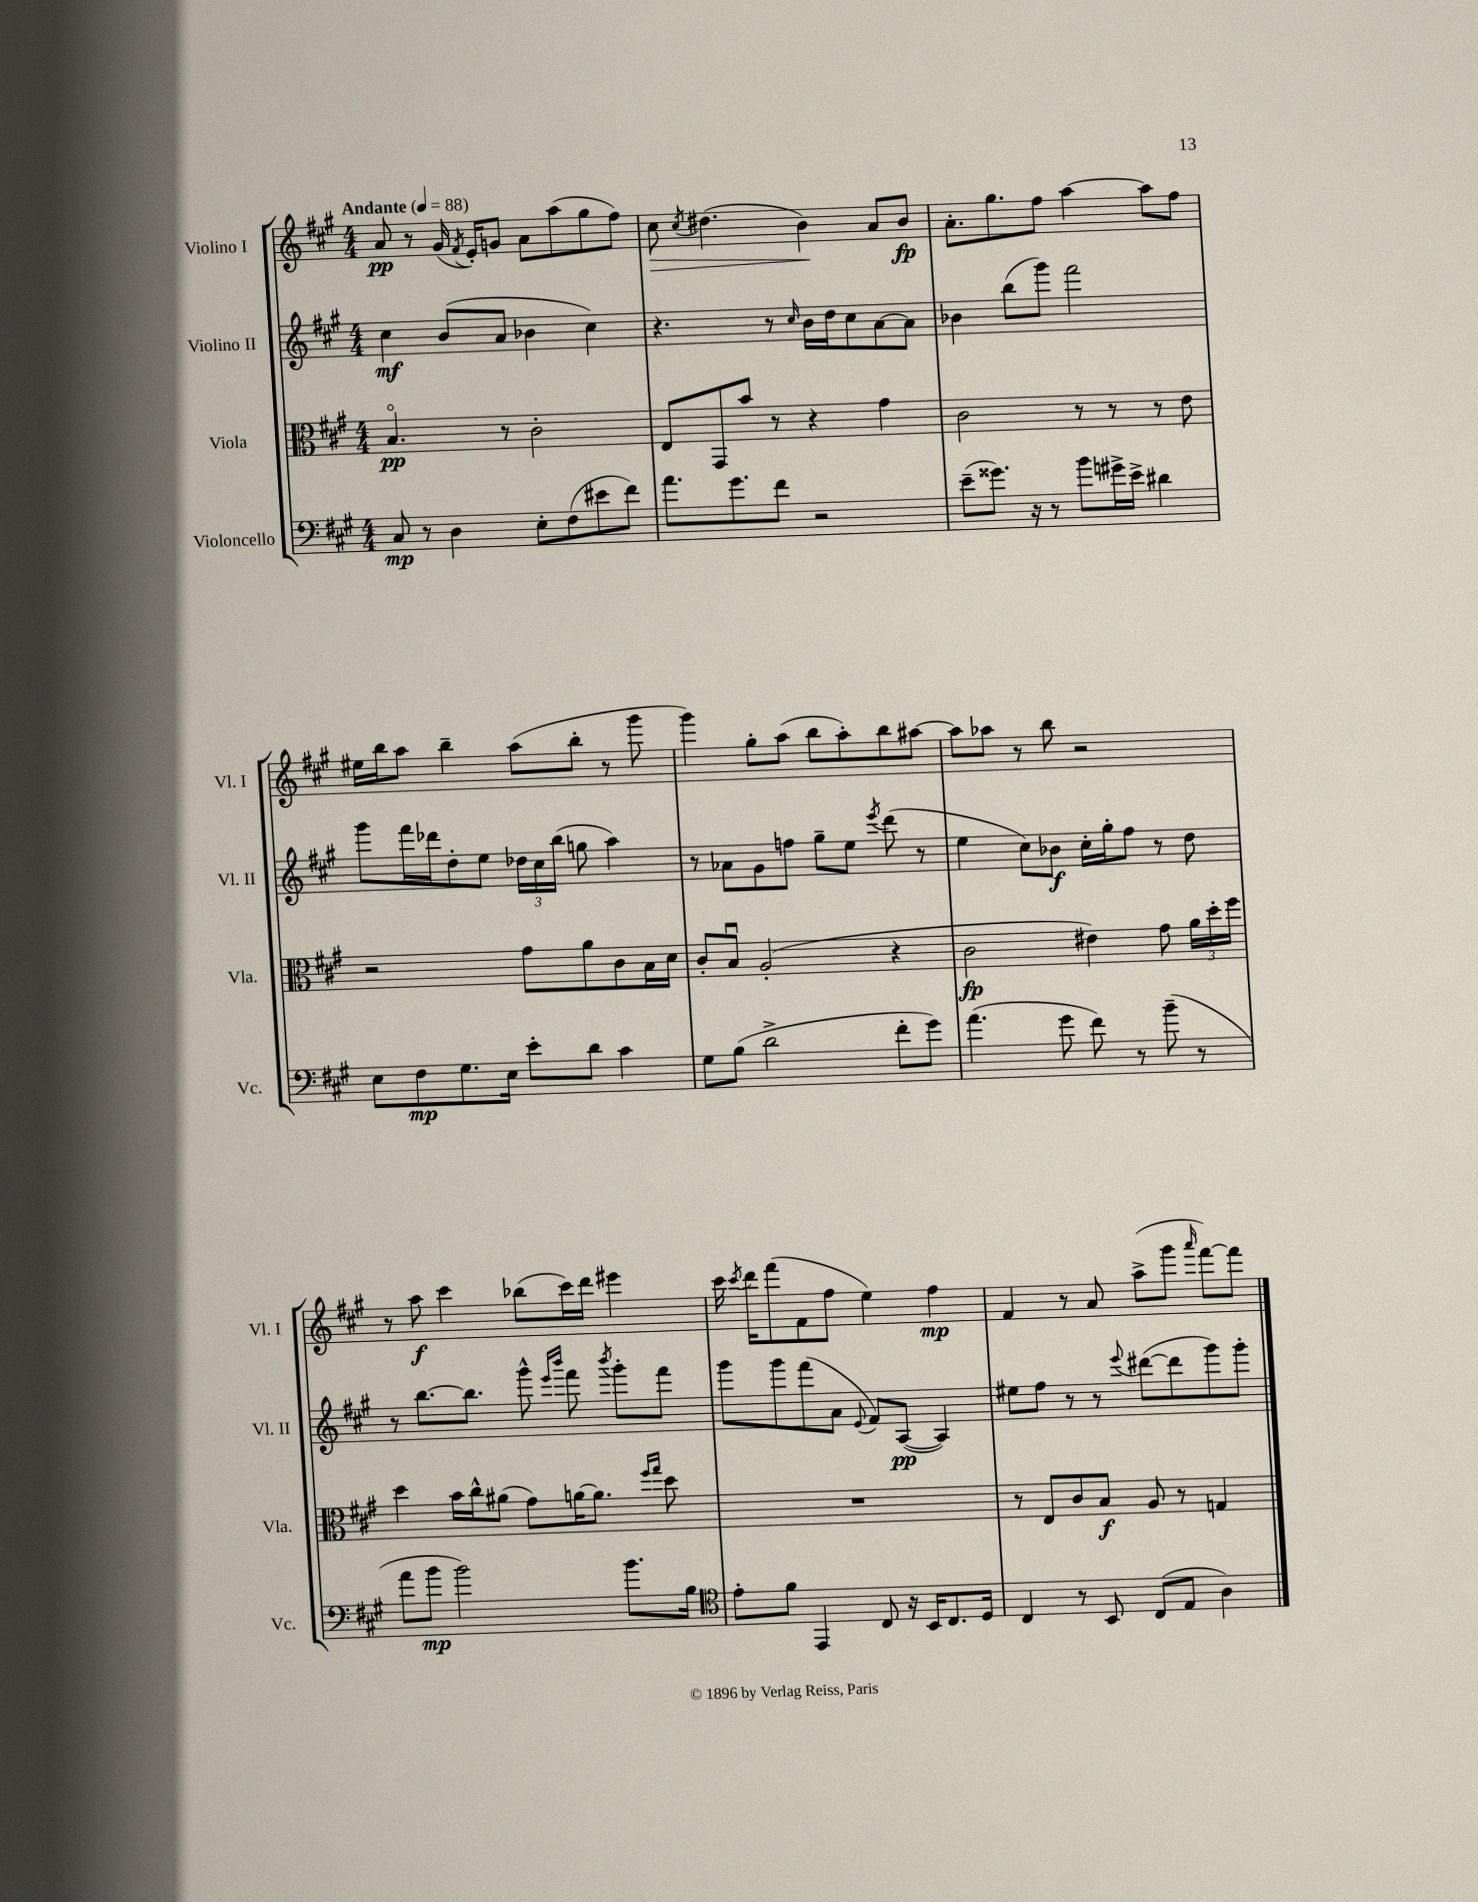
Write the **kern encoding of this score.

**kern	**kern	**kern	**kern
*staff4	*staff3	*staff2	*staff1
*clefF4	*clefC3	*clefG2	*clefG2
*k[f#c#g#]	*k[f#c#g#]	*k[f#c#g#]	*k[f#c#g#]
*M4/4	*M4/4	*M4/4	*M4/4
*MM88	*MM88	*MM88	*MM88
8C#	4.Bo	4cc#	8a
8r	.	.	8r
4D	.	(8b	(16g#
.	.	.	8qf#
.	.	.	16e')
.	8r	8a	8g
8E'	2c#'	4b-	8a
(8F#	.	.	(8aa
8e#	.	4cc#)	8gg#
8f#)	.	.	8ff#)
=	=	=	=
8.a	8E	4.r	8cc#
.	.	.	8qcc#
.	8GG#	.	(4.dd#
8.g#	.	.	.
.	8b	.	.
8f#	8r	8r	.
.	.	16qqcc#	.
2r	4r	16b	4b)
.	.	16dd	.
.	.	8cc#	.
.	4g#	[8a	8a
.	.	8a]	8b
=	=	=	=
(8e~	2c#	4b-	8.a'
8.g##)	.	.	.
.	.	.	8.gg#
.	.	(8bb	.
16r	.	.	.
8r	.	8ggg#)	8ff#
8b	8r	2fff#	[4aa
16g#^	8r	.	.
16e^	.	.	.
4d#	8r	.	8aa]
.	8e	.	8ff#
=	=	=	=
8E	2r	8ggg#	16ee#
.	.	.	16bb
8F#	.	16fff#	8aa
.	.	16ddd-	.
8.G#	.	8dd'	4bb~
.	.	8ee	.
16E	.	.	.
8e'	8g#	24dd-	(8aa
.	.	24cc#	.
.	.	(24bb	.
8d	8a	8gg	8bb'
4c#	8c#	4aa)	8r
.	16B	.	8ggg#
.	16d	.	.
=	=	=	=
8G#	8c#'	8r	4ggg#)
(8B	8Bu	8a-	.
2d^	(2A'	8g#	8gg#'
.	.	8ff	(8aa
.	.	8gg#~	8bb
.	.	8ee	8aa')
.	.	8qeee	.
8f#'	4r	(8ddd	8bb
8g#)	.	8r	[8aa#
=	=	=	=
(4.a	2c#	4ee	8aa#]
.	.	.	8aa-
.	.	8cc#)	8r
8g#	.	8b-	8bb
8f#)	4e#)	16cc#'	2r
.	.	16gg#'	.
8r	.	8ff#	.
(8b~	8g#	8r	.
8r	24a	8dd	.
.	24dd'	.	.
.	24ff#	.	.
=	=	=	=
8a	4dd	8r	8r
8b	.	[8.bb	8aa
2b)	16b	.	4ccc#
.	16cc#^^	8.bb]	.
.	(8a#	.	.
.	8g#)	8ggg#^^	(8bb-
.	.	16qqeee	.
.	.	16qqbbb	.
.	[16a	8fff#	16ccc#)
.	8.a]	.	16ddd
.	.	8qbbb	.
8.b	.	8ggg#'	4eee#
.	16qqff#	.	.
.	16qqgg#	.	.
.	8dd	8fff#	.
16B	.	.	.
=	=	=	=
*clefC4	*	*	*
8e'	1r	8ggg#	16ccc#
.	.	.	8qccc#
.	.	.	16ddd
8f#	.	8ggg#	(8fff#
4EE	.	(8fff#	8f#
.	.	8a	8ff#
.	.	8qqe	.
8C#	.	8f#)	4ee)
16r	.	([8A	.
16BB	.	.	.
8.C#	.	4A])	4ff#
16D	.	.	.
=	=	=	=
4C#	8r	8ee#	4f#
.	8E	8ff#	.
8r	8c#	8r	8r
8BB	8B	8r	8a
.	.	8qqeee	.
(8C#	8A	([8ddd#	(8aa^
8E	8r	8ddd#]	8ggg#
.	.	.	16qqaaa
4A)	4G	8ggg#)	[8fff#)
.	.	8ggg#'	8fff#]
==	==	==	==
*-	*-	*-	*-
